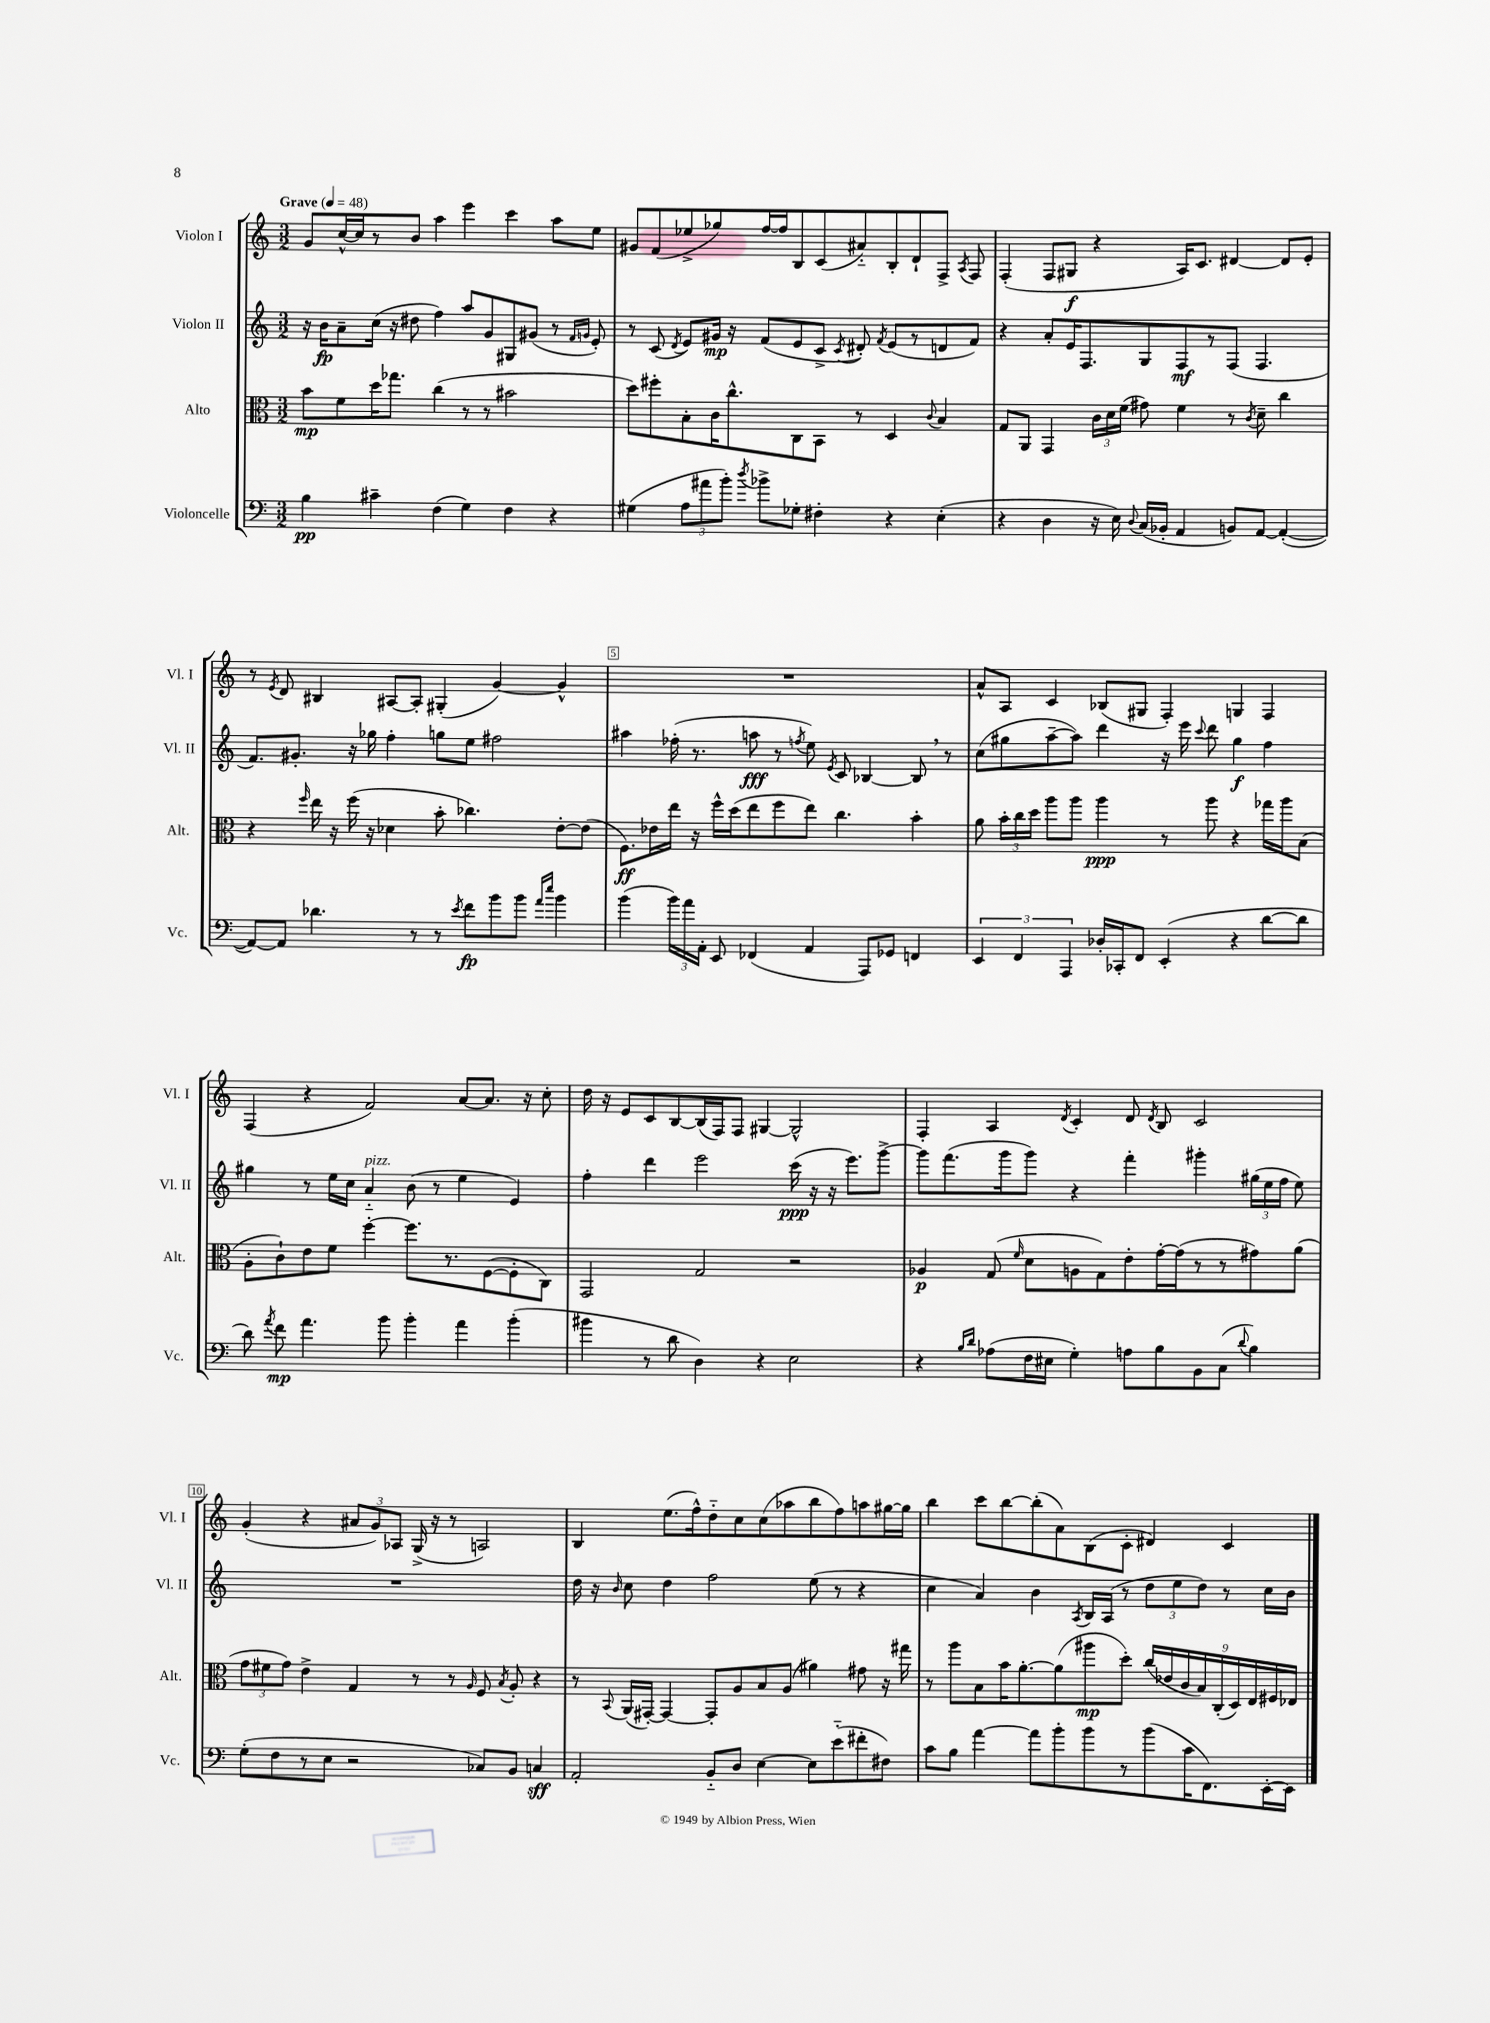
<<
\new StaffGroup <<
\new Staff = "s0" \with { instrumentName = "Violon I" shortInstrumentName = "Vl. I" } {
    \clef treble \key c \major \numericTimeSignature \time 3/2 \tempo "Grave" 4 = 48
    \autoBeamOff g'8[ c''16~-^ c''16 r8 b'8] a''4 e'''4 c'''4 a''8[ e''8] |
    gis'8[ f'8( ees''8-> ges''8) f''16~ f''16 b8 c'8( ais'8-_) b8-. d'8-! f8]-> \acciaccatura { a8 } f8 |
    f4-.( f8[ gis8]\f r4 a16[) c'8.] dis'4~ dis'8[ e'8]-. |
    r8 \acciaccatura { e'8 } d'8 bis4 ais8[~ ais8]-. gis4-.( g'4~) g'4-^ |
    R1. |
    a'8[-^ a8] c'4 bes8[( gis8] f4-.) g4 f4 |
    f4( r4 f'2) a'8[~ a'8.] r16 c''8-. |
    d''16 r16 e'8[ c'8 b8~ b16( f16) f8] gis4~ gis2-^ |
    f4-. a4 \acciaccatura { d'8 } c'4-. d'8 \acciaccatura { d'8 } b8 c'2 |
    g'4-.( r4 \tuplet 3/2 { ais'8[ g'8) aes8] } g16->( r16 r8 a2) |
    b4 e''8.[( f''16-^) d''8-_ c''8 c''8( aes''8 b''8 f''8) a''8 gis''16~ gis''16] |
    b''4 c'''8[ b''8~ b''8-.( a'8) b8( c'8]-. dis'4) c'4 \bar "|." |
}
\new Staff = "s1" \with { instrumentName = "Violon II" shortInstrumentName = "Vl. II" } {
    \clef treble \key c \major \numericTimeSignature \time 3/2
    \autoBeamOff r16 b'16[\fp a'8-- c''16]( r16 dis''8 f''4) a''8[ g'8 gis8 gis'8]( r8 \grace { f'16[ g'16] } e'8-.) |
    r8 c'8( \acciaccatura { d'8 } e'8[) gis'16]\mp r16 f'8[( e'8 c'8]-> \acciaccatura { c'8 } dis'8-.) \acciaccatura { f'8 } e'8[( r8 d'8 f'8]) |
    r4 a'8[-. e'16 f8. g8 f8\mf r8 f8]( f4. |
    f'8.[) gis'8.]-. r16 ges''16 f''4-. g''8[ e''8] fis''2 |
    ais''4 fes''16-.( r8. a''8\fff r8 \acciaccatura { f''8 } e''8) \acciaccatura { e'8 } c'8 bes4~ bes8 \breathe r8 |
    c''8[( gis''8 a''8~-- a''8]) d'''4 r16 e'''16 \appoggiatura { c'''8 } d'''8 gis''4\f f''4 |
    gis''4 r8 e''16[ c''16] a'4-_^\markup { \italic "pizz." } b'8( r8 e''4 e'4) |
    f''4-. d'''4 e'''2 c'''16\ppp( r16 r16 e'''8.[) g'''8]~-> |
    g'''8[ f'''8.( g'''16 g'''8]) r4 f'''4-. gis'''4-. \tuplet 3/2 { gis''16[( e''16 f''16] } e''8) |
    R1. |
    d''16 r16 \grace { b'16 } c''8 d''4 f''2 e''8( r8 r4 |
    c''4 a'4) b'4 \acciaccatura { a8 } b16[ a16]( r8 \tuplet 3/2 { d''8[ e''8 d''8]) } r8 c''16[ b'16] \bar "|." |
}
\new Staff = "s2" \with { instrumentName = "Alto" shortInstrumentName = "Alt." } {
    \clef alto \key c \major \numericTimeSignature \time 3/2
    \autoBeamOff b'8[\mp f'8 d''16 ges''8.] c''4( r8 r8 bis'2 |
    d''8[) fis''8-. b8-. c'16 c''8.-^ c8 b,8] r8 d4 \appoggiatura { c'8 } b4 |
    g8[ a,8] g,4 \tuplet 3/2 { c'16[ d'16 f'16]( } gis'8) f'4 r8 \acciaccatura { c'8 } d'8-- c''4 |
    r4 \grace { f''16 } e''16 r16 f''16( r16 des'4 b'8-. ces''4.) e'8[~-. e'8]( |
    f8.[\ff) ees'16 e''16] r16 f''16[-^ d''16( e''8 f''8 e''8]) c''4. b'4-. |
    a'8 \tuplet 3/2 { b'16[-. c''16 d''16] } a''8[ a''8] a''4\ppp r8 a''8 r4 ges''16[ a''16 b8]( |
    a8[-. c'8-!) e'8 f'8] f''4~-. f''8.[ r8. f8~( f8-. c8]) |
    g,2 g2 r2 |
    aes4\p g8( \grace { f'16 } d'8[ a8 g8) e'8-. g'16~-. g'16( r8 r8 gis'8) a'8]( |
    \tuplet 3/2 { g'8[ fis'8 g'8]) } e'4-> g4 r8 r8 \grace { a16 } f8 \acciaccatura { b8 } a8-. r4 |
    r8 \appoggiatura { b,8 } a,16[( gis,16]~-.) gis,4~ gis,8[-. a8 b8 a8]( ais'4) gis'8 r16 gis''16 |
    r8 a''8[ b8 b'16 a'8.~-. a'8( ais''8\mp d''8]-.) \tuplet 9/8 { c''16[( ees'16 c'16 b16) c16-.( d16) e16 fis16 ees16] } \bar "|." |
}
\new Staff = "s3" \with { instrumentName = "Violoncelle" shortInstrumentName = "Vc." } {
    \clef bass \key c \major \numericTimeSignature \time 3/2
    \autoBeamOff b4\pp cis'4-- f4( g4) f4 r4 |
    gis4( \tuplet 3/2 { a8[ ais'8 b'8]-.) } \acciaccatura { d''8 } bes'8[-> ges8]-. fis4-. r4 e4-.( |
    r4 d4 r16 e16) \appoggiatura { d8 } c16[( bes,16]-. a,4 b,8[) a,8]~ a,4~-.( |
    a,8[~) a,8] des'4. r8 r8 \acciaccatura { e'8 } f'8[\fp b'8 b'8] \grace { a'16[ e''16] } b'4 |
    b'4( \tuplet 3/2 { b'16[) a'16 a,16]-. } e,8 fes,4( a,4 a,,8[) ges,8] f,4 |
    \tuplet 3/2 { e,4 f,4 a,,4 } des16[-. ces,16-. f,8] e,4-.( r4 d'8[~ d'8] |
    d'8) \acciaccatura { a'8 } f'8\mp a'4. b'8 b'4-. a'4 b'4-.( |
    bis'4 r8 d'8 d4) r4 e2 |
    r4 \grace { b16[ d'16] } aes8[( f16 eis16] g4-.) a8[ b8 b,8 c8]( \appoggiatura { d'8 } b4) |
    g8[-.( f8 r8 e8] r2 ces8[) b,8] c4\sff |
    a,2-. b,8[-_ d8] e4~ e8[ e'8-_( fis'8-. fis8]) |
    c'8[ b8] a'4~ a'8[ b'8-. b'8 r8 b'8( c'16 f,8.) e,16~-. e,16] \bar "|." |
}
>>
>>
\layout { \context { \Score \override BarNumber.break-visibility = ##(#f #t #t) barNumberVisibility = #(every-nth-bar-number-visible 5) \override BarNumber.stencil = #(make-stencil-boxer 0.1 0.3 ly:text-interface::print) } }
